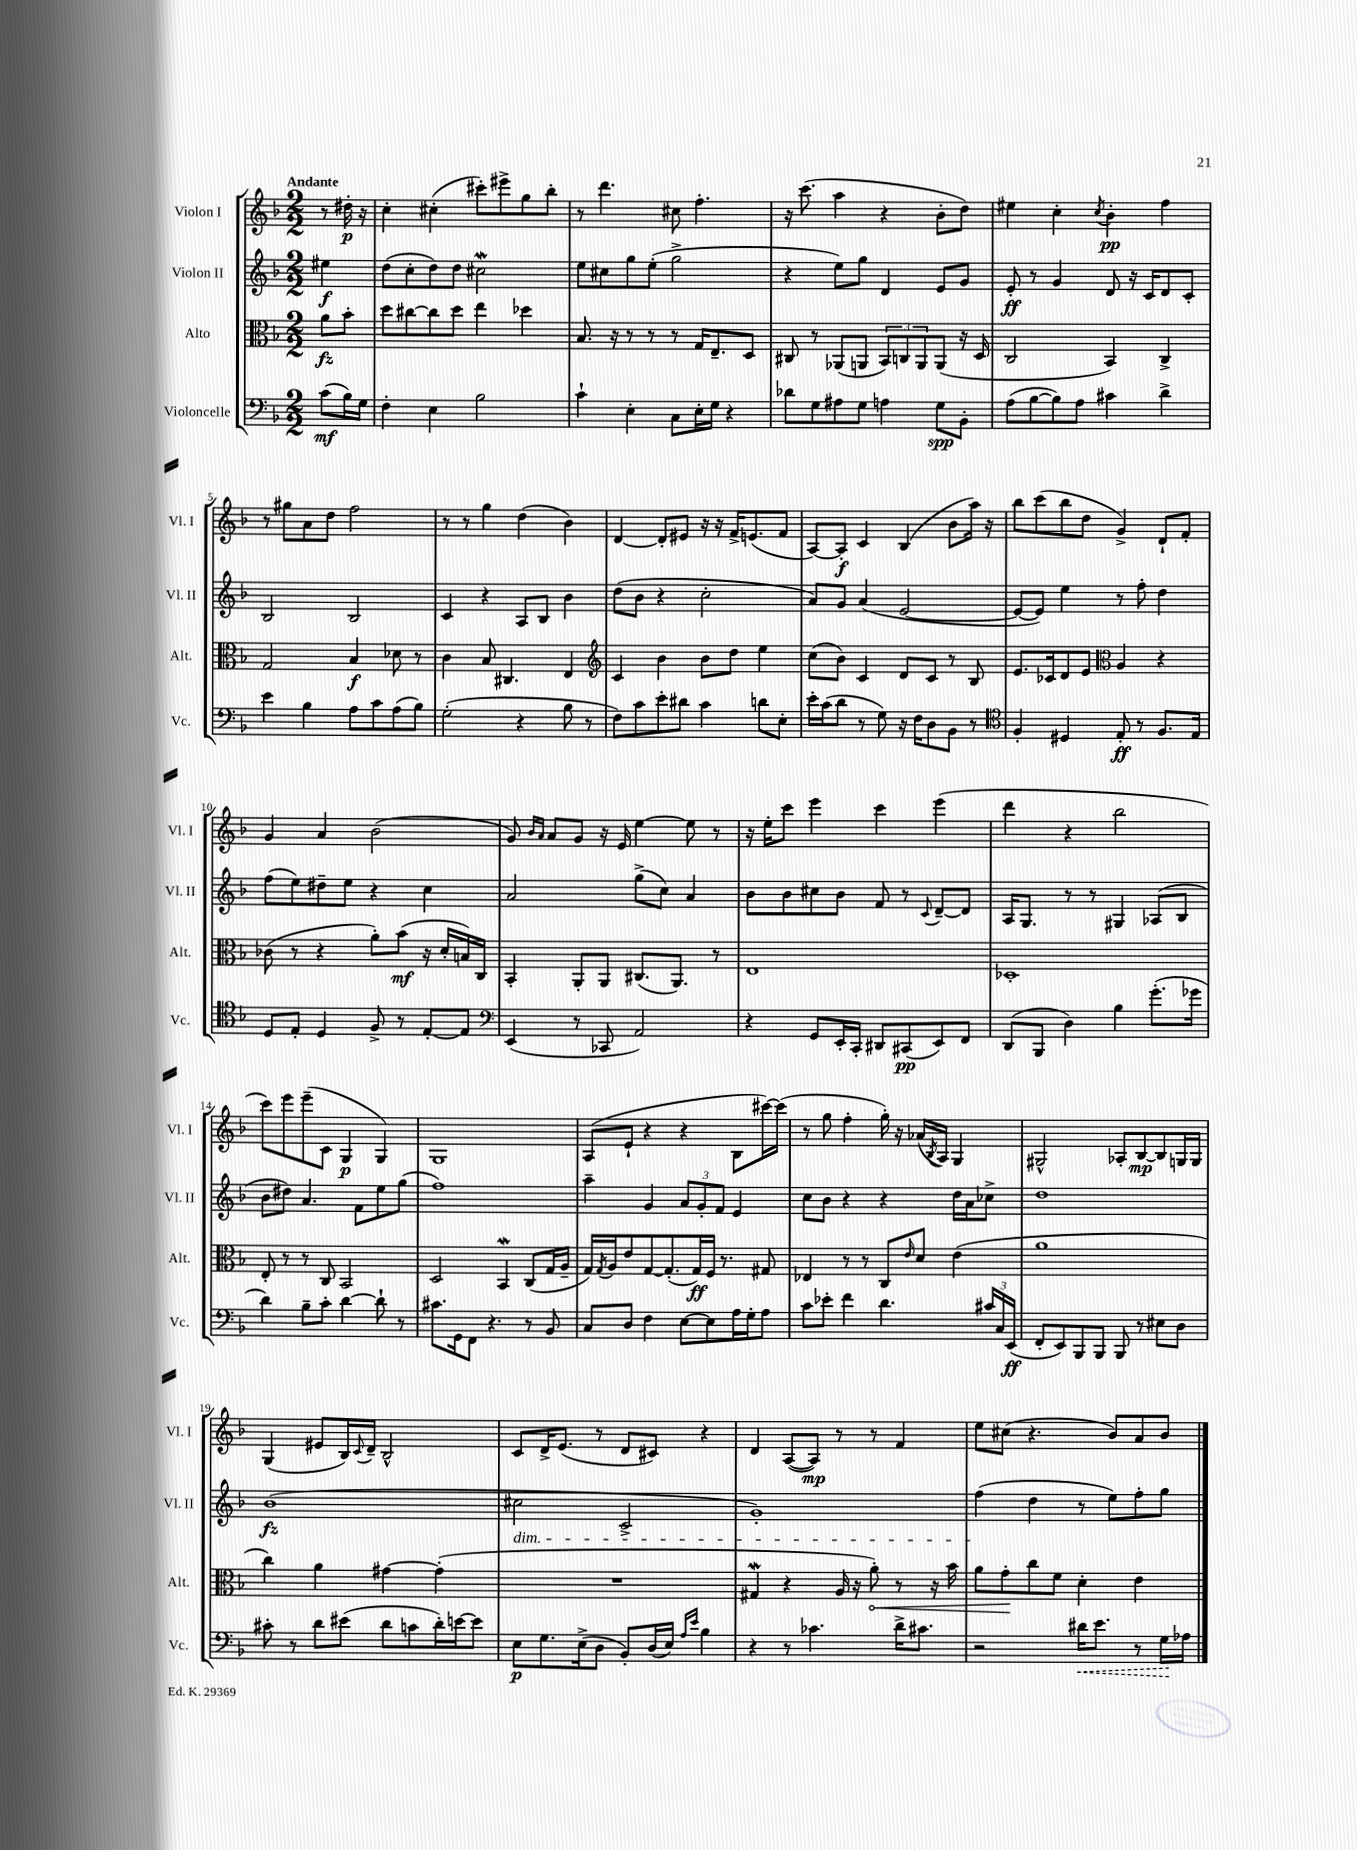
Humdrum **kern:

**kern	**dynam	**kern	**dynam	**kern	**dynam	**kern	**dynam
*part4	*part4	*part3	*part3	*part2	*part2	*part1	*part1
*staff4	*staff4	*staff3	*staff3	*staff2	*staff2	*staff1	*staff1
*I"Violoncelle	*	*I"Alto	*	*I"Violon II	*	*I"Violon I	*
*I'Vc.	*	*I'Alt.	*	*I'Vl. II	*	*I'Vl. I	*
*clefF4	*	*clefC3	*	*clefG2	*	*clefG2	*
*k[b-]	*	*k[b-]	*	*k[b-]	*	*k[b-]	*
*M2/2	*	*M2/2	*	*M2/2	*	*M2/2	*
=	=	=	=	=	=	=	=
!	!	!	!	!	!	!LO:TX:a:B:t=Andante	!
(8c\L	mf	8a\L	fz	4ee#X\	f	8r	.
16B-\L)	.	8b-'\J	.	.	.	16dd#X'\	p
16G\JJ	.	.	.	.	.	16r	.
=1	=1	=1	=1	=1	=1	=1	=1
4F'\	.	8dd\L	.	(8dd\L	.	4cc'\	.
.	.	[8cc#X\	.	8cc'\	.	.	.
4E\	.	8cc#\]	.	8dd\)	.	(4cc#X'\	.
.	.	8dd\J	.	8dd\J	.	.	.
2B-\	.	4ee\	.	2cc#XW\	.	8ccc#X'\L)	.
.	.	.	.	.	.	8eee#X^\	.
.	.	4dd-X\	.	.	.	8gg\	.
.	.	.	.	.	.	8bb-'\J	.
=2	=2	=2	=2	=2	=2	=2	=2
4c`\	.	8.B-/	.	8ee\L	.	8r	.
.	.	.	.	8cc#X\	.	4.ddd\	.
.	.	16r	.	.	.	.	.
4E'\	.	8r	.	8gg\	.	.	.
.	.	8r	.	(8ee'\J	.	.	.
8C\L	.	8r	.	2gg^\	.	8cc#X\	.
16E'\L	.	16G/KL	.	.	.	4.ff'\	.
16G\JJ	.	8.E~/	.	.	.	.	.
4r	.	.	.	.	.	.	.
.	.	8D/J	.	.	.	.	.
=3	=3	=3	=3	=3	=3	=3	=3
8d-X\L	.	8C#X/	.	4r	.	16r	.
.	.	.	.	.	.	(8.ccc\	.
8G\	.	8r	.	.	.	.	.
8A#X\	.	(8AA-X/L	.	8ee\L)	.	4aa\	.
8G\J	.	8AAn/J	.	8gg\J	.	.	.
4An\	.	12BB-/L)	.	4d/	.	4r	.
.	.	12Cn/	.	.	.	.	.
.	.	12AA/	.	.	.	.	.
8G\L	spp	(8AA/J	.	8e/L	.	8b-'\L	.
8BB-'\J	.	16r	.	8g/J	.	8dd\J)	.
.	.	16D/	.	.	.	.	.
=4	=4	=4	=4	=4	=4	=4	=4
(8A\L	.	2C/	.	8e'/	ff	4ee#X\	.
[8B-\	.	.	.	8r	.	.	.
8B-\])	.	.	.	4g/	.	4cc'\	.
8A\J	.	.	.	.	.	.	.
.	.	.	.	.	.	8qcc/	.
4c#X\	.	4BB-/)	.	8d/	.	4b-'\	pp
.	.	.	.	16r	.	.	.
.	.	.	.	16c/KL	.	.	.
4d^\	.	4C^/	.	8d/	.	4ff\	.
.	.	.	.	8c'/J	.	.	.
!!LO:LB:g=z
=5	=5	=5	=5	=5	=5	=5	=5
4e\	.	2G/	.	2B-/	.	8r	.
.	.	.	.	.	.	8gg#X\L	.
4B-\	.	.	.	.	.	8a\	.
.	.	.	.	.	.	8dd\J	.
8A\L	.	4B-/	f	2B-/	.	2ff\	.
8c\	.	.	.	.	.	.	.
(8A\	.	8d-X\	.	.	.	.	.
8B-\J)	.	8r	.	.	.	.	.
=6	=6	=6	=6	=6	=6	=6	=6
(2G'\	.	4c\	.	4c/	.	8r	.
.	.	.	.	.	.	8r	.
.	.	8B-/	.	4r	.	4gg\	.
.	.	4.C#X/	.	.	.	.	.
4r	.	.	.	8A/L	.	(4dd\	.
.	.	.	.	8B-/J	.	.	.
8B-\	.	4E/	.	4b-\	.	4b-\)	.
8r	.	.	.	.	.	.	.
=7	=7	=7	=7	=7	=7	=7	=7
*	*	*clefG2	*	*	*	*	*
8F\L)	.	4c/	.	(8dd\L	.	[4d/	.
8c\	.	.	.	8b-\J	.	.	.
8e'\	.	4b-\	.	4r	.	8d'/L]	.
8d#X\J	.	.	.	.	.	8e#X/J	.
4c\	.	8b-\L	.	2cc'\	.	16r	.
.	.	.	.	.	.	16r	.
.	.	8dd\J	.	.	.	16f^/KL	.
.	.	.	.	.	.	(8.en/	.
8dn\L	.	4ee\	.	.	.	.	.
8E'\J	.	.	.	.	.	8f/J	.
=8	=8	=8	=8	=8	=8	=8	=8
16e'\LL	.	(8cc\L	.	8a/L)	.	[8A/L)	.
(16c\J	.	.	.	.	.	.	.
8d\J	.	8b-\J)	.	8g/J	.	8A'/J]	f
8r	.	4c/	.	(4a/	.	4c/	.
8G\)	.	.	.	.	.	.	.
16r	.	8d/L	.	[2e/	.	(4B-/	.
16F\KL	.	.	.	.	.	.	.
8D\	.	8c/J	.	.	.	.	.
8BB-\J	.	8r	.	.	.	8b-\L	.
8r	.	8B-/	.	.	.	16aa\Jk)	.
.	.	.	.	.	.	16r	.
=9	=9	=9	=9	=9	=9	=9	=9
*clefC4	*	*	*	*	*	*	*
4F'/	.	8.e/L	.	8e/L_	.	8bb-\L	.
.	.	.	.	8e/J])	.	(8ccc\	.
.	.	16c-X/k	.	.	.	.	.
4D#X/	.	8d/	.	4ee\	.	8bb-\	.
.	.	8e/J	.	.	.	8dd\J	.
*	*	*clefC3	*	*	*	*	*
8E'/	ff	4A/	.	8r	.	4g^/)	.
8r	.	.	.	8ff'\	.	.	.
8.F/L	.	4r	.	4dd\	.	8d`/L	.
.	.	.	.	.	.	8f'/J	.
16E/Jk	.	.	.	.	.	.	.
!!LO:LB:g=z
=10	=10	=10	=10	=10	=10	=10	=10
8D/L	.	(8c-X\	.	(8ff\L	.	4g/	.
8E'/J	.	8r	.	8ee\)	.	.	.
4D/	.	4r	.	8dd#X~\	.	4a/	.
.	.	.	.	8ee\J	.	.	.
8F^/	.	8a'\L)	.	4r	.	(2b-\	.
8r	.	(8b-\J	mf	.	.	.	.
[8E'/L	.	16r	.	4cc\	.	.	.
.	.	16d'/LL	.	.	.	.	.
8E/J]	.	16Bn/)	.	.	.	.	.
.	.	16C/JJ	.	.	.	.	.
=11	=11	=11	=11	=11	=11	=11	=11
*clefF4	*	*	*	*	*	*	*
(4EE/	.	4BB-'/	.	2a/	.	8g/)	.
.	.	.	.	.	.	16qqb-/LL	.
.	.	.	.	.	.	16qqa/JJ	.
.	.	.	.	.	.	8a/L	.
8r	.	8AA'/L	.	.	.	8g/J	.
8CC-X/	.	8AA/J	.	.	.	16r	.
.	.	.	.	.	.	16e/	.
2AA/)	.	(8.C#X/L	.	(8gg^\L	.	[4ee\	.
.	.	.	.	8cc\J)	.	.	.
.	.	8.AA/J)	.	.	.	.	.
.	.	.	.	4a/	.	8ee\]	.
.	.	8r	.	.	.	8r	.
=12	=12	=12	=12	=12	=12	=12	=12
4r	.	1E	.	8b-\L	.	16r	.
.	.	.	.	.	.	16ee'\KL	.
.	.	.	.	8b-\	.	8ccc\J	.
8GG/L	.	.	.	8cc#X\	.	4eee\	.
16EE'/L	.	.	.	8b-\J	.	.	.
16CC'/JJ	.	.	.	.	.	.	.
8DD#X/L	.	.	.	8f/	.	4ccc\	.
(8CC#X/	pp	.	.	8r	.	.	.
.	.	.	.	8qqc/	.	.	.
8EE/)	.	.	.	[8d~/L	.	(4eee\	.
8FF/J	.	.	.	8d/J]	.	.	.
=13	=13	=13	=13	=13	=13	=13	=13
(8DD/L	.	1D-X'	.	16A/KL	.	4ddd\	.
.	.	.	.	8.G/J	.	.	.
8BBB-/J	.	.	.	.	.	.	.
4D\)	.	.	.	8r	.	4r	.
.	.	.	.	8r	.	.	.
4B-\	.	.	.	4G#X/	.	2bb-\	.
(8.g'\L	.	.	.	(8A-X/L	.	.	.
.	.	.	.	8B-/J	.	.	.
16g-X\Jk	.	.	.	.	.	.	.
!!LO:LB:g=z
=14	=14	=14	=14	=14	=14	=14	=14
4d\)	.	8E'/	.	8b-\L	.	8ccc\L)	.
.	.	8r	.	8dd#X\J)	.	8eee\	.
8B-~\L	.	8r	.	4.a/	.	(8eee~\	.
8c'\J	.	8C/	.	.	.	8c\J	.
[4d\	.	2BB-/	.	.	.	4G/	p
.	.	.	.	8f\L	.	.	.
8d`\]	.	.	.	8ee\	.	4G/)	.
8r	.	.	.	(8gg\J	.	.	.
=15	=15	=15	=15	=15	=15	=15	=15
8.c#X\L	.	2D/	.	1ff)	.	1G	.
16GG\k	.	.	.	.	.	.	.
8FF\J	.	.	.	.	.	.	.
4.r	.	.	.	.	.	.	.
.	.	4BB-w/	.	.	.	.	.
8r	.	(8C/L	.	.	.	.	.
8BB-/	.	16G/L	.	.	.	.	.
.	.	16A~/JJ	.	.	.	.	.
=16	=16	=16	=16	=16	=16	=16	=16
8C/L	.	16G/LL)	.	4aa~\	.	(8A/L	.
.	.	8qG/	.	.	.	.	.
.	.	16A/J	.	.	.	.	.
8D/J	.	8e/	.	.	.	8e`/J	.
4F\	.	[8G/	.	4g/	.	4r	.
.	.	(8.G'/]	.	.	.	.	.
[8E\L	.	.	.	12a/L	.	4r	.
.	.	16G/L)	ff	.	.	.	.
.	.	.	.	12g'/	.	.	.
8E\]	.	16F/JJ	.	.	.	.	.
.	.	.	.	12f/J	.	.	.
.	.	8.r	.	.	.	.	.
16A\L	.	.	.	4e/	.	8B-\L	.
16G'\J	.	.	.	.	.	.	.
8A\J	.	8G#X/	.	.	.	[16ccc#X\L)	.
.	.	.	.	.	.	(16ccc#\JJ]	.
=17	=17	=17	=17	=17	=17	=17	=17
8c\L	.	4E-X/	.	8cc\L	.	8r	.
8e-X'\J	.	.	.	8b-\J	.	8gg\	.
4f\	.	8r	.	4r	.	4ff'\	.
.	.	8r	.	.	.	.	.
4.d\	.	8C/L	.	4r	.	16gg'\)	.
.	.	.	.	.	.	16r	.
.	.	16qqe/	.	.	.	.	.
.	.	8d/J	.	.	.	(16a-X/LL	.
.	.	.	.	.	.	8qB-/	.
.	.	.	.	.	.	16A/JJ)	.
.	.	(4e\	.	16dd\LL	.	4G/	.
.	.	.	.	16a\J	.	.	.
24c#X/LL	.	.	.	8cc-X^\J	.	.	.
24C/	.	.	.	.	.	.	.
(24EE/JJ	ff	.	.	.	.	.	.
=18	=18	=18	=18	=18	=18	=18	=18
8FF'/L	.	1a	.	1dd	.	2G#X^^/	.
8EE/)	.	.	.	.	.	.	.
8BBB-/	.	.	.	.	.	.	.
8BBB-/J	.	.	.	.	.	.	.
8BBB-/	.	.	.	.	.	8A-X'/L	.
8r	.	.	.	.	.	[8B-/	mp
8E#X\L	.	.	.	.	.	8B-/]	.
8D\J	.	.	.	.	.	16Gn/L	.
.	.	.	.	.	.	16G/JJ	.
!!LO:LB:g=z
=19	=19	=19	=19	=19	=19	=19	=19
8c#X'\	.	4cc\)	.	(1b-	fz	(4G/	.
8r	.	.	.	.	.	.	.
8d\L	.	4a\	.	.	.	8e#X/L	.
(8e#X\J	.	.	.	.	.	16B-/L)	.
.	.	.	.	.	.	8qqc/	.
.	.	.	.	.	.	16d~/JJ	.
8d\L	.	[4g#X\	.	.	.	2B-^^/	.
8cn\	.	.	.	.	.	.	.
16d'\L)	.	(4g#'\]	.	.	.	.	.
[16en\J	.	.	.	.	.	.	.
8e\J]	.	.	.	.	.	.	.
=20	=20	=20	=20	=20	=20	=20	=20
!	!	!	!	!LO:TX:b:i:t=dim.	!	!	!
8E\L	p	1r	.	2cc#X\	.	8c/L	.
8.G\	.	.	.	.	.	16d^/K	.
.	.	.	.	.	.	(8.e/J	.
(16E^\k	.	.	.	.	.	.	.
8D\J	.	.	.	.	.	8r	.
8BB-'/L)	.	.	.	2c^/	.	8d/L	.
(16D/L	.	.	.	.	.	8c#X/J)	.
16E/JJ)	.	.	.	.	.	.	.
16qqA/LL	.	.	.	.	.	.	.
16qqe/JJ	.	.	.	.	.	.	.
4B-\	.	.	.	.	.	4r	.
=21	=21	=21	=21	=21	=21	=21	=21
4r	.	4G#XW/	.	1g')	.	4d/	.
8r	.	4r	.	.	.	([8A/L	.
4.c-X\	.	.	.	.	.	8A/J])	mp
.	.	16A/	.	.	.	8r	.
.	.	16r	.	.	.	.	.
!	!	!	!LO:HP:b	!	!	!	!
.	.	8a'\)	<	.	.	8r	.
16d^\KL	.	8r	.	.	.	4f/	.
8.c#X\J	.	.	.	.	.	.	.
.	.	16r	.	.	.	.	.
.	.	16b-\	.	.	.	.	.
=22	=22	=22	=22	=22	=22	=22	=22
2r	.	8a\L	.	(4ff\	.	8ee\L	.
.	.	8g'\	.	.	.	(8cc#X\J	.
.	.	8cc\	[	4dd\	.	4.r	.
.	.	8f\J	.	.	.	.	.
!	!LO:HP:b	!	!	!	!	!	!
16d#X\KL	<	4d'\	.	8r	.	.	.
8.e\J	.	.	.	.	.	.	.
.	.	.	.	8ee\L)	.	8b-/L)	.
8r	.	4e\	.	8ff'\	.	8a/	.
16G\LL	.	.	.	8gg\J	.	8b-/J	.
16A-X\JJ	[	.	.	.	.	.	.
==	==	==	==	==	==	==	==
*-	*-	*-	*-	*-	*-	*-	*-
